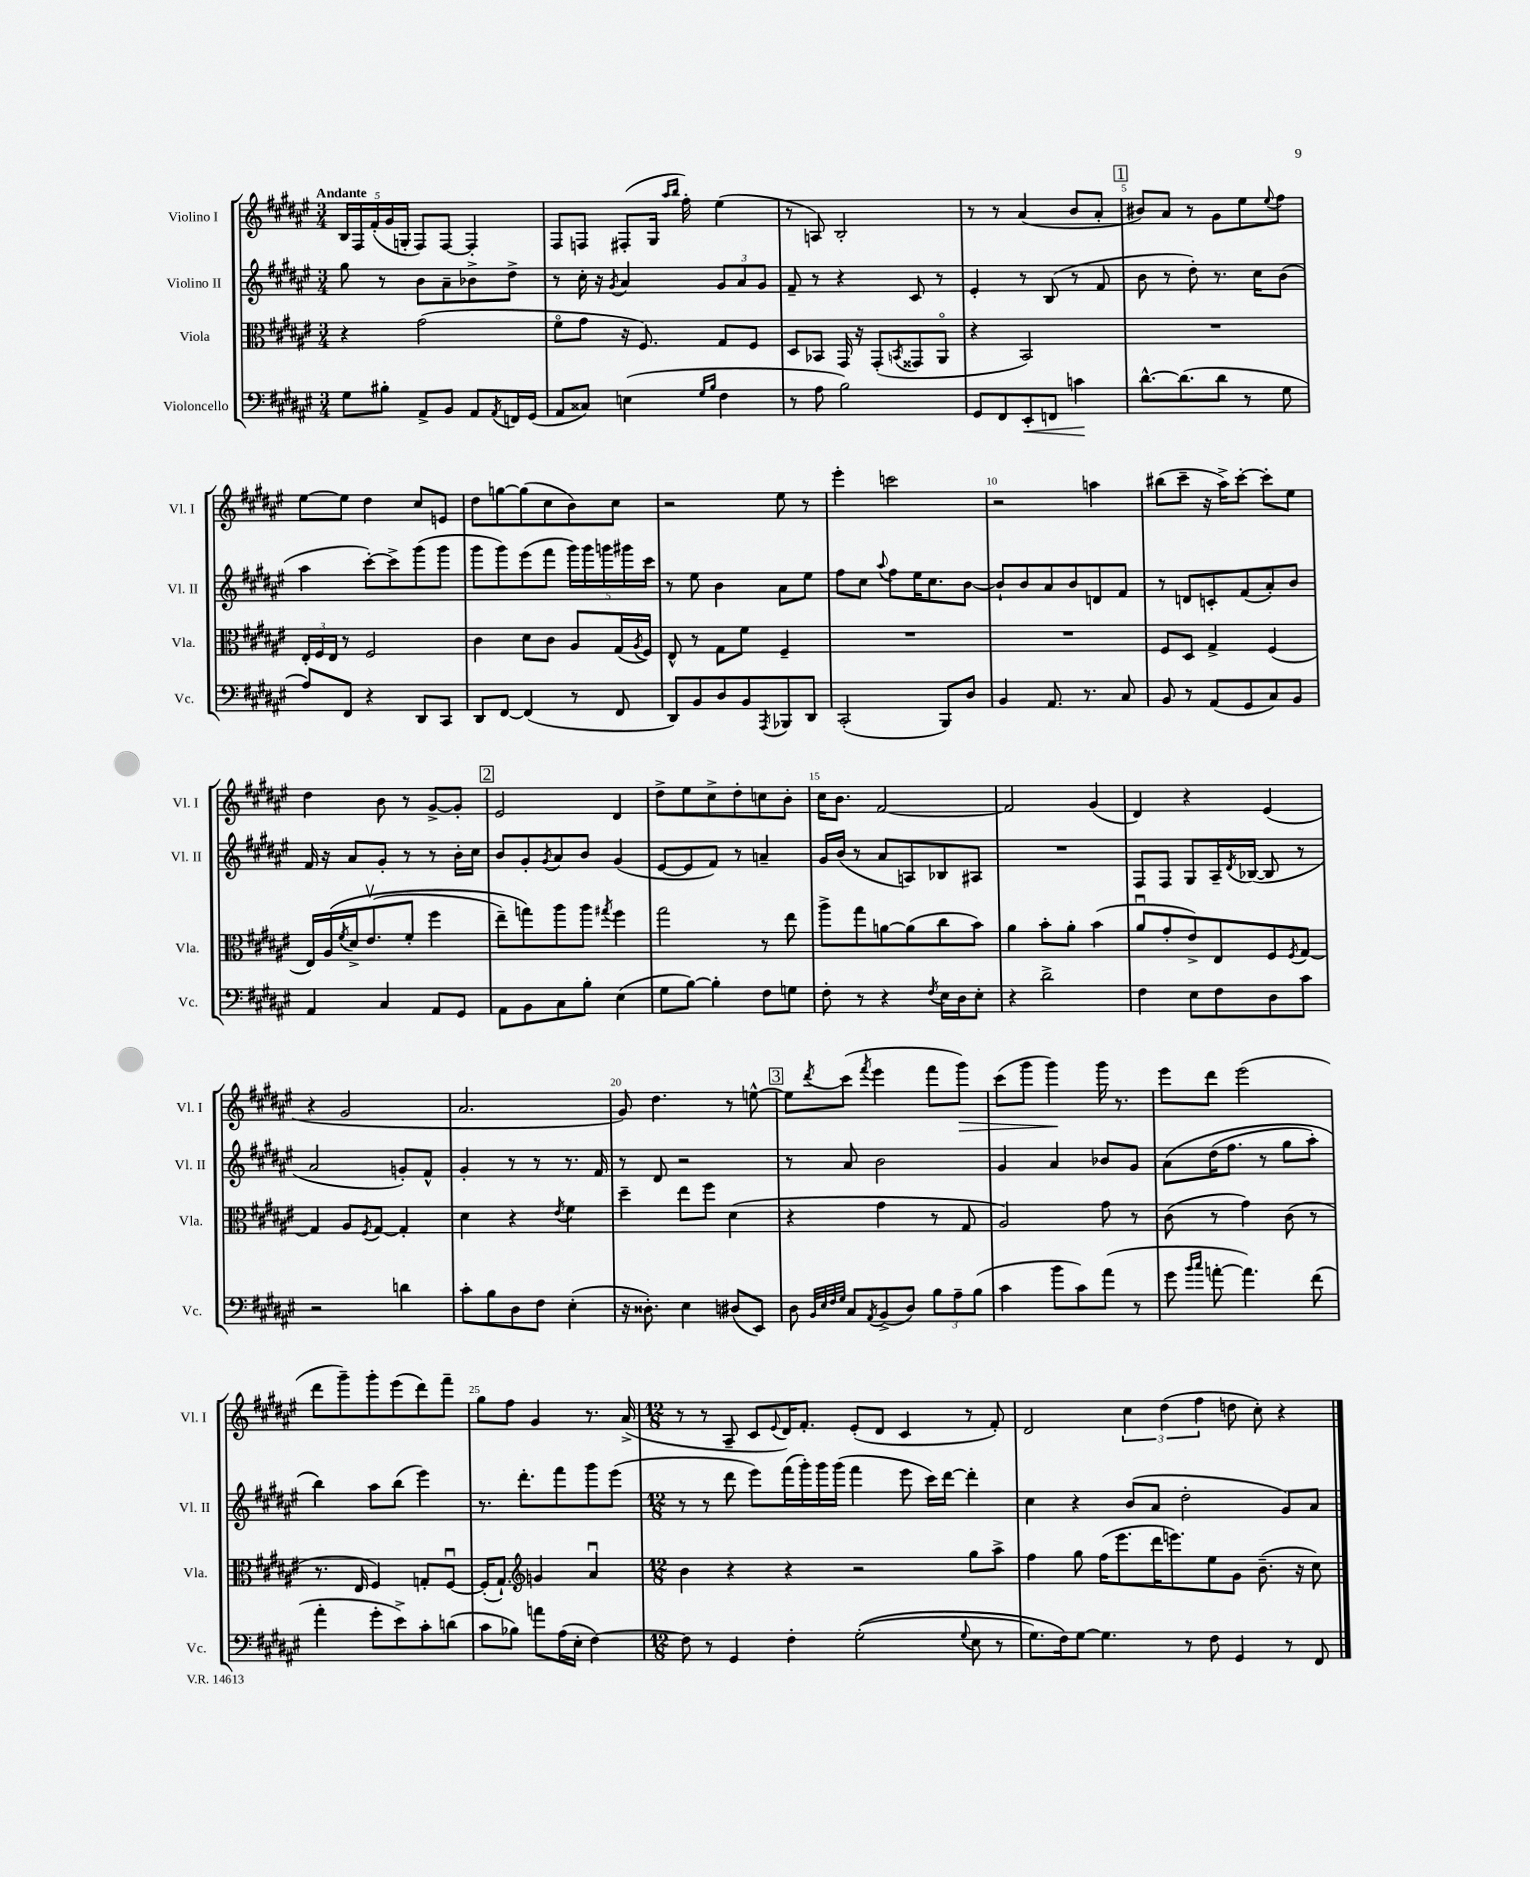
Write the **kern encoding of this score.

**kern	**kern	**kern	**kern
*staff4	*staff3	*staff2	*staff1
*clefF4	*clefC3	*clefG2	*clefG2
*k[f#c#g#d#a#e#]	*k[f#c#g#d#a#e#]	*k[f#c#g#d#a#e#]	*k[f#c#g#d#a#e#]
*M3/4	*M3/4	*M3/4	*M3/4
8G#\L	4r	8gg#\	20B/LL
.	.	.	20F#/
.	.	.	(20f#'/
8B#'\J	.	8r	.
.	.	.	20g#/
.	.	.	20G'/JJ
8AA#^/L	(2g#\	8b\L	8F#/L)
8BB/J	.	8a#~\	[8F#/J
8AA#/L	.	8b-^\	4F#'/]
8qAA#/	.	.	.
16FF/L	.	8dd#^\J	.
(16GG#/JJ	.	.	.
=	=	=	=
8AA#/L	8f#o\L	8r	8F#/L
8C##/J)	8g#\J	16cc#'\	8F/J
.	.	16r	.
.	.	8qg#/	.
(4E\	16r	4a#/	(8F#'/L
.	8.F#/)	.	.
.	.	.	16G#/Jk
.	.	.	16qqaa#/LL
.	.	.	16qqbb/JJ
.	.	.	16ff#'\)
16qqG#/LL	.	.	.
16qqB/JJ	.	.	.
4F#\	8G#/L	12g#/L	(4ee#\
.	.	12a#/	.
.	8F#/J	.	.
.	.	12g#/J	.
=	=	=	=
8r	8D#/L	8f#~/	8r
8A#\	8BB-/J	8r	8A/)
2B\)	16GG#/	4r	2B'/
.	16r	.	.
.	(8GG#'/L	.	.
.	8qBB/	.	.
.	8GG##/	8c#/	.
.	8AA#o/J	8r	.
=	=	=	=
8GG#/L	4r	4e#'/	8r
8FF#/	.	.	8r
8EE#'/	2BB/)	8r	(4a#/
8FF/J	.	(8B/	.
4c\	.	8r	8b/L
.	.	8f#/	8a#'/J
=	=	=	=
[8.d#^^\L	2.r	8b\	8b#/L)
.	.	8r	8a#/J
(8.d#\]	.	.	.
.	.	8dd#'\)	8r
8d#\J	.	8.r	8g#\L
8r	.	.	8ee#\
.	.	16cc#\LK	.
.	.	.	8qqee#/
8G#\	.	(8b\J	8ff#\J
=	=	=	=
8A#/L)	24E#'/LL	4aa#\	[8ee#\L
.	24F#/	.	.
.	24E#/JJ	.	.
8FF#/J	8r	.	8ee#\]J
4r	2F#/	[8ccc#'\L)	4dd#\
.	.	8ccc#^\]	.
8DD#/L	.	(8ggg#\	8cc#/L
8CC#/J	.	8ggg#\J	8e/J
=	=	=	=
8DD#/L	4c#\	8ggg#\L	8dd#\L
[8FF#/J	.	8ggg#\)	[8gg\
(4FF#/]	8d#\L	(8eee#\	(8gg\]
.	8c#\J	8fff#\J	8cc#\
8r	8A#/L	20ggg#\LL)	8b\)
.	.	20ggg#\	.
.	.	20ggg\	.
8FF#/	(16G#/L	.	8cc#\J
.	.	20ggg#\	.
.	8qA#/	.	.
.	16F#/JJ)	.	.
.	.	20ccc#\JJ	.
=	=	=	=
8DD#/L)	8E#^^/	8r	2r
8BB/	8r	8ee#\	.
8D#/	8G#\L	4b\	.
8BB/	8f#\J	.	.
8qAAA#/	.	.	.
8BBB-/	4F#~/	8a#\L	8ee#\
8DD#/J	.	8ee#\J	8r
=	=	=	=
(2CC#'/	2.r	8ff#\L	4eee#'\
.	.	8cc#\J	.
.	.	8qqaa#/	.
.	.	8ff#\L	2ccc\
.	.	16ee#\K	.
.	.	8.cc#\	.
8BBB/L)	.	.	.
8D#/J	.	[8b\J	.
=	=	=	=
4BB/	2.r	8b`/]L	2r
.	.	8b/	.
8.AA#/	.	8a#/	.
.	.	8b/	.
8.r	.	.	.
.	.	8d/	4aa\
8C#/	.	8f#/J	.
=	=	=	=
8BB/	8F#/L	8r	(8bb#\L
8r	8D#/J	8d/L	8ccc#~\J
(8AA#/L	4G#^/	8c'/	16r
.	.	.	16aa#^\LK)
8GG#/	.	(8f#/	[8ccc#'\J
8C#/)	(4F#/	8a#'/)	8ccc#'\]L
8BB/J	.	8b/J	8ee#\J
=	=	=	=
4AA#/	16E#/LL)	16f#/	4dd#\
.	&(16A#/	16r	.
.	8qf#/	.	.
.	16d#^/J	8a#/L	.
.	(8.e#v/	.	.
4C#/	.	8g#'/J	8b\
.	8f#'/J	8r	8r
8AA#/L	4ff#\	8r	[8g#^/L
8GG#/J	.	16b'\LL	8g#'/]J
.	.	16cc#\JJ	.
=	=	=	=
8AA#\L	8ee#~\L)	8b/L	2e#/
8BB\	8gg\&)	8g#'/	.
.	.	8qg#/	.
8C#\	8aa#\	8a#/	.
8B'\J	8aa#\J	8b/J	.
.	8qgg#/	.	.
(4E#\	4ff#\	(4g#/	4d#/
=	=	=	=
8G#\L	2gg#\	[8e#/L	8dd#^\L
[8B\J)	.	8e#/]	8ee#\
4B'\]	.	8f#/J)	8cc#^\
.	.	8r	8dd#'\
8F#\L	8r	4a~/	8cc\
8G\J	8ee#\	.	8b'\J
=	=	=	=
8F#'\	8aa#^\L	16g#/LL	16cc#\LK
.	.	(16b/JJ	8.b\J
8r	8gg#\	8r	.
4r	[8a\	8a#/L	[2f#/
.	(8a\]	8A/)	.
8qF#/	.	.	.
16E#\LL	8cc#\	8B-/	.
16D#\J	.	.	.
8E#'\J	8b\J)	8A#/J	.
=	=	=	=
4r	4a#\	2.r	2f#/]
2d#^\	8b'\L	.	.
.	8a#'\J	.	.
.	(4b\	.	(4g#/
=	=	=	=
4F#\	8a#u/L	8F#/L	4d#/)
.	8g#'/	8F#/J	.
8E#\L	8e#^/)	8G#/L	4r
8F#\	8E#/	16A#~/L	.
.	.	8qd#/	.
.	.	([16B-/JJ	.
8D#\	8F#/	8B-/]	(4e#/
.	8qF#/	.	.
8c#\J	[8G#/J	8r	.
=	=	=	=
2r	4G#/]	2a#/	4r
.	8A#/L	.	2g#/
.	8qF#/	.	.
.	[8G#/J	.	.
4d\	4G#'/]	8g'/L)	.
.	.	8f#^^/J	.
=	=	=	=
8c#'\L	4d#\	4g#'/	2.a#/
8B\	.	.	.
8D#\	4r	8r	.
8F#\J	.	8r	.
.	8qe#/	.	.
(4E#'\	4f#\	8.r	.
.	.	16f#/	.
=	=	=	=
16r	4dd#~\	8r	8g#/)
8.D##'\)	.	.	.
.	.	8d#/	4.dd#\
4E#\	8ee#\L	2r	.
.	8ff#\J	.	.
(8D#/L	(4d#\	.	8r
8EE#/J)	.	.	[8ee^^\
=	=	=	=
8D#\	4r	8r	8ee\]L
32qqBB/LLL	.	.	.
32qqE#/	.	.	.
32qqF#/	.	.	.
32qqG#/JJJ	.	.	8qddd#/
8C#/L	.	8a#/	(8ccc#\J
8qAA#/	.	.	8qfff#/
(8BB^/	4g#\	2b\	4eee#\
8D#/J)	.	.	.
12B\L	8r	.	8fff#\L
12A#~\	.	.	.
.	8G#/	.	8ggg#\J)
(12B\J	.	.	.
=	=	=	=
4c#\	2A#/)	4g#/	(8ccc#\L
.	.	.	8ggg#\J
8b\L	.	4a#/	4ggg#\)
8c#\)	.	.	.
(8a#\J	8g#\	8b-/L	16ggg#\
.	.	.	8.r
8r	8r	8g#/J	.
=	=	=	=
8g#\	(8c#\	&(8a#\L	8eee#\L
16qqb/LL	.	.	.
16qqcc#/JJ	.	.	.
[8a'\	8r	(16dd#\K	8ddd#\J
.	.	8.ff#\J	.
4.a\])	4g#\)	.	(2eee#\
.	.	8r	.
.	(8c#\	8gg#\L	.
(8f#\	8r	8aa#'\J)	.
=	=	=	=
4a#'\	8.r	4bb\&)	8ddd#\L
.	.	.	8ggg#~\)
.	16E#/	.	.
8g#'\L	4F#/)	8aa#\L	8ggg#'\
8e#^\)	.	(8bb\J	(8eee#\
8c#'\	8G'/L	4eee#\)	8ddd#\)
(8d\J	[8F#u/J	.	8fff#~\J
=	=	=	=
8c#\L	(16F#'/]LK	8.r	8gg#\L
.	8.G#`/J)	.	.
8B-\J)	.	.	8ff#\J
.	.	8.ddd#'\L	.
*	*clefG2	*	*
8a\L	4g/	.	4g#/
(16A#\L	.	8fff#\	.
16E#'\JJ	.	.	.
[4F#\)	4a#u/	8ggg#\	8.r
.	.	(8eee#\J	.
.	.	.	(16a#^/
=	=	=	=
*M12/8	*M12/8	*M12/8	*M12/8
8F#\]	4b\	8r	8r
8r	.	8r	8r
4GG#/	4r	8ddd#\	8A#~/
.	.	8eee#\L)	8c#/L
.	.	.	8qqe#/
4F#'\	4r	(16fff#\L	16d#/K)
.	.	16ggg#'\)	8.f#'/J
.	.	16ggg#\	.
.	.	(16ggg#\JJ	.
&((2G#'\	2r	4fff#\	(8e#'/L
.	.	.	8d#/J
.	.	8eee#\	4c#/
.	.	16ccc#\LL)	.
.	.	[16ddd#\JJ	.
8qqG#/	.	.	.
8E#\	8gg#\L	4ddd#'\]	8r
8r	8aa#^\J	.	8f#'/)
=	=	=	=
8.G#\L)	4ff#\	4cc#\	2d#/
16F#\k&)	.	.	.
[8G#\J	8gg#\	4r	.
4.G#\]	(16ff#\LK	.	.
.	8.eee#\	.	.
.	.	(8b/L	6cc#\
.	16ddd#\K	8a#/J	.
.	.	.	(6dd#\
.	8.eee\)	.	.
8r	.	2dd#'\	.
.	.	.	6ff#\
8F#\	8ee#\	.	.
4GG#/	8g#\J	.	8dd\
.	(8.b~\	.	8cc#'\)
8r	.	8g#/L)	4r
.	16r	.	.
8FF#/	8cc#\)	8a#/J	.
==	==	==	==
*-	*-	*-	*-
